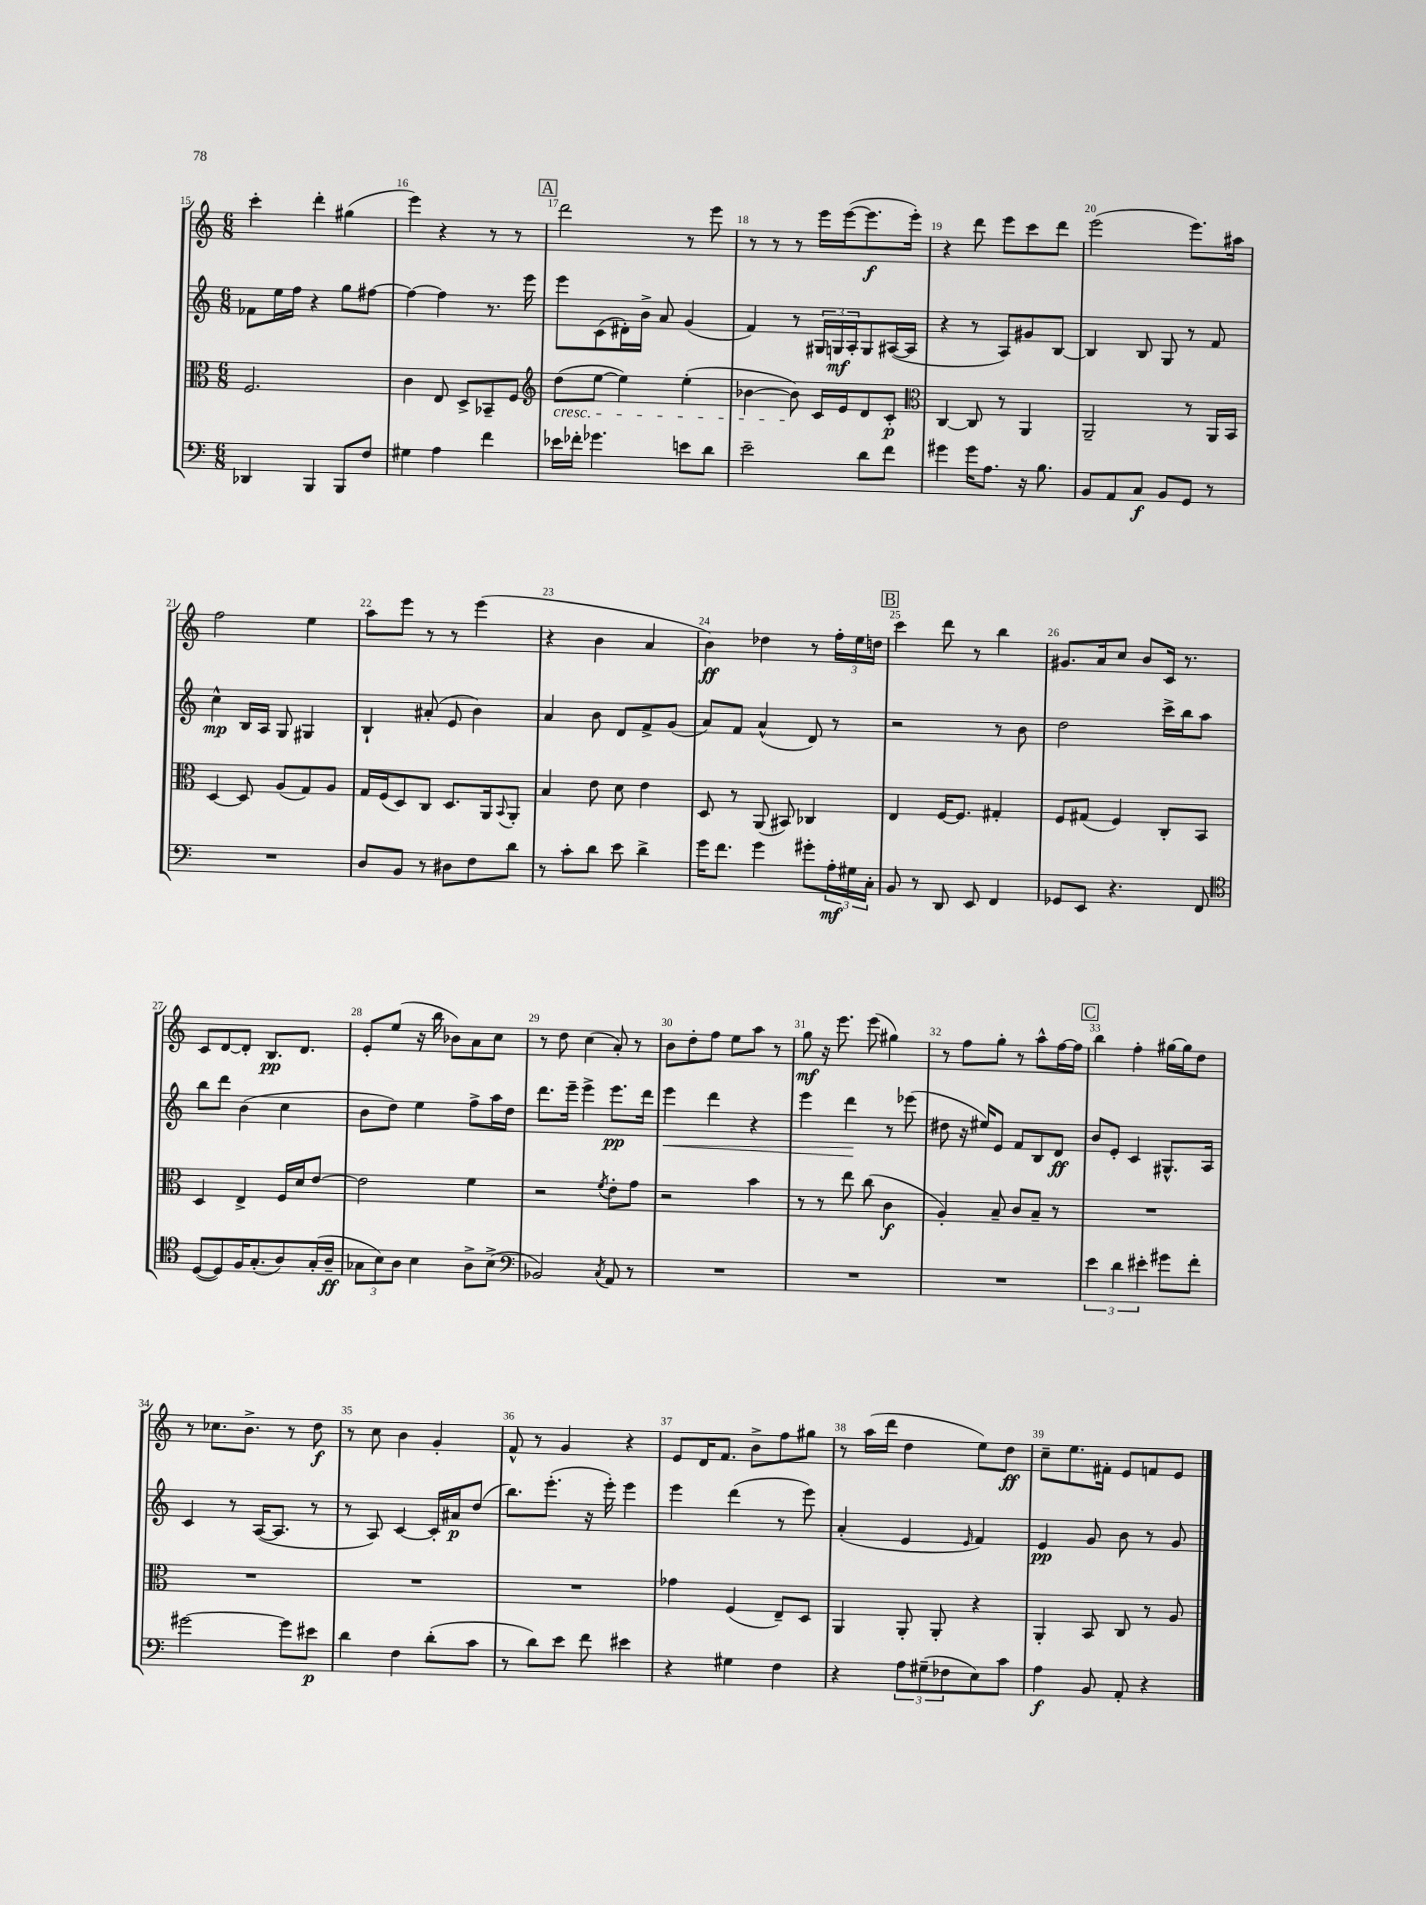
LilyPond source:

<<
\new StaffGroup <<
\new Staff = "s0" {
    \clef treble \key c \major \numericTimeSignature \time 6/8
    c'''4-. d'''4-. gis''4( |
    e'''4) r4 r8 r8 |
    \mark \markup { \box "A" } d'''2 r8 e'''8 |
    r8 r8 r8 e'''16 e'''16~( e'''8.\f e'''16-.) |
    r4 d'''8 e'''8 c'''8 d'''8 |
    e'''2( e'''8.) ais''16 |
    f''2 e''4 |
    a''8 e'''8 r8 r8 e'''4( |
    r4 b'4 a'4 |
    b'4\ff) des''4 r8 \tuplet 3/2 { f''16-. e''16 d''16 } |
    \mark \markup { \box "B" } c'''4 d'''8 r8 b''4 |
    gis'8. a'16 c''8 b'8 c'16 r8. |
    c'8 d'8~ d'8-. b8.\pp d'8. |
    e'8-. e''8( r16 b''16 bes'8) a'8 c''8 |
    r8 d''8 c''4( a'8-.) r8 |
    b'8 d''8-. f''8 e''8 a''8 r8 |
    g''8\mf r16 e'''8. e'''8( gis''4) |
    r8 f''8 g''8-. r8 a''8-^ f''16~ f''16 |
    \mark \markup { \box "C" } b''4 f''4-. gis''16~ gis''16 d''8 |
    r8 ces''8. b'8.-> r8 d''8\f |
    r8 c''8 b'4 g'4-. |
    f'8-^ r8 g'4 r4 |
    e'8 d'16 f'8. b'8-> f''8 gis''8 |
    r8 a''16( d'''16 d''4 e''8) d''8\ff |
    c''8-- e''8. fis'16-. e'8 f'8 e'8 \bar "|." |
}
\new Staff = "s1" {
    \clef treble \key c \major \numericTimeSignature \time 6/8
    fes'8 e''16 f''16 r4 g''8 fis''8~ |
    fis''4~ fis''4 r8. e'''16 |
    \mark \markup { \box "A" } e'''8 c'8( dis'16-.) b'16-> a'8 g'4( |
    f'4) r8 \tuplet 3/2 { gis16 g16\mf a16-. } g8 ais16~( ais16 |
    r4 r8 a8) gis'8 b8~ |
    b4 b8 g8 r8 f'8 |
    c''4-^\mp b16 a16 g8 gis4 |
    b4-! ais'8-.( e'8 b'4) |
    a'4 b'8 d'8 f'8-> g'8( |
    a'8) f'8 a'4-^( d'8) r8 |
    \mark \markup { \box "B" } r2 r8 b'8 |
    d''2 c'''16-> b''16 a''8 |
    b''8 d'''8 b'4( c''4 |
    b'8 d''8) e''4 f''8-> a''16 d''16 |
    d'''8. e'''16-- e'''4-> e'''8.\pp d'''16 |
    e'''4\< d'''4 r4 |
    e'''4 d'''4\! r8 ees'''8( |
    dis''8 r16 eis''16) e'8 f'8 b8 d'8\ff |
    \mark \markup { \box "C" } b'8 e'8-. c'4 gis8.-^ a16 |
    c'4 r8 a16~( a8. r8 |
    r8 a8) c'4~ c'16-. ais'16\p d''8( |
    b''8.) e'''8.-.( r16 e'''16-.) e'''4 |
    e'''4 d'''4( r8 e'''8) |
    a'4-.( e'4 \grace { e'16 } f'4) |
    e'4\pp g'8 b'8 r8 g'8 \bar "|." |
}
\new Staff = "s2" {
    \clef alto \key c \major \numericTimeSignature \time 6/8
    f2. |
    c'4 e8 d8-> bes,8-- f8 |
    \mark \markup { \box "A" } \clef treble d''8\cresc( e''8~ e''4) e''4-.( |
    bes'4~ bes'8\!) c'16 e'16 d'8 c'8-.\p |
    \clef alto c4~ c8 r8 a,4 |
    a,2-- r8 a,16 b,16 |
    d4~ d8 a8( g8) a8 |
    g16 f16( d8) c8 d8. a,16 \appoggiatura { b,8 } a,8-. |
    b4 e'8 d'8 e'4 |
    d8 r8 a,8( bis,8) ces4 |
    \mark \markup { \box "B" } e4 f16~ f8. gis4-. |
    f8 gis8( f4) c8-. b,8 |
    d4 e4-> f16 d'16 e'8~ |
    e'2 f'4 |
    r2 \acciaccatura { f'8 } e'8-. g'8 |
    r2 b'4 |
    r8 r8 e''8 c''8( c'4\f |
    a4-.) b8-- c'8 b8-- r8 |
    \mark \markup { \box "C" } R2. |
    R2. |
    R2. |
    R2. |
    ges'4 f4( e8--) d8 |
    a,4 a,8-. a,8-. r4 |
    a,4-. b,8 c8 r8 a8 \bar "|." |
}
\new Staff = "s3" {
    \clef bass \key c \major \numericTimeSignature \time 6/8
    des,4 b,,4 b,,8 f8 |
    gis4 a4 f'4 |
    \mark \markup { \box "A" } ees'16 fes'16-. ges'4. e'8 d'8 |
    e'2-- d'8 f'8 |
    gis'4 gis'16 a8. r16 b8. |
    b,8 a,8 c8\f b,8 g,8 r8 |
    R2. |
    d8 b,8 r8 dis8 f8 d'8 |
    r8 c'8-. d'8 e'8 d'4-> |
    g'16 f'8. g'4 gis'8-. \tuplet 3/2 { a16-.\mf gis16 c16-. } |
    \mark \markup { \box "B" } b,8 r8 d,8 e,8 f,4 |
    ges,8 e,8 r4. f,8 |
    \clef tenor d8~( d8) f16 g8.-.( a8) g16-.( a16--\ff |
    \tuplet 3/2 { ges8 b8) a8 } b4 a8-> b8->( |
    \clef bass bes,2) \acciaccatura { c8 } a,8 r8 |
    R2. |
    R2. |
    R2. |
    \mark \markup { \box "C" } \tuplet 3/2 { e'4 d'4 eis'4-. } gis'8 f'8-. |
    gis'2~ gis'8 eis'8\p |
    d'4 f4 d'8-.( c'8 |
    r8 d'8) e'8 f'8 eis'4 |
    r4 gis4 f4 |
    r4 \tuplet 3/2 { a8 gis8--( fes8 } e8) c'8 |
    a4\f b,8 a,8-. r4 \bar "|." |
}
>>
>>
\layout { \context { \Score currentBarNumber = #15 \override BarNumber.break-visibility = ##(#f #t #t) barNumberVisibility = #all-bar-numbers-visible } }
